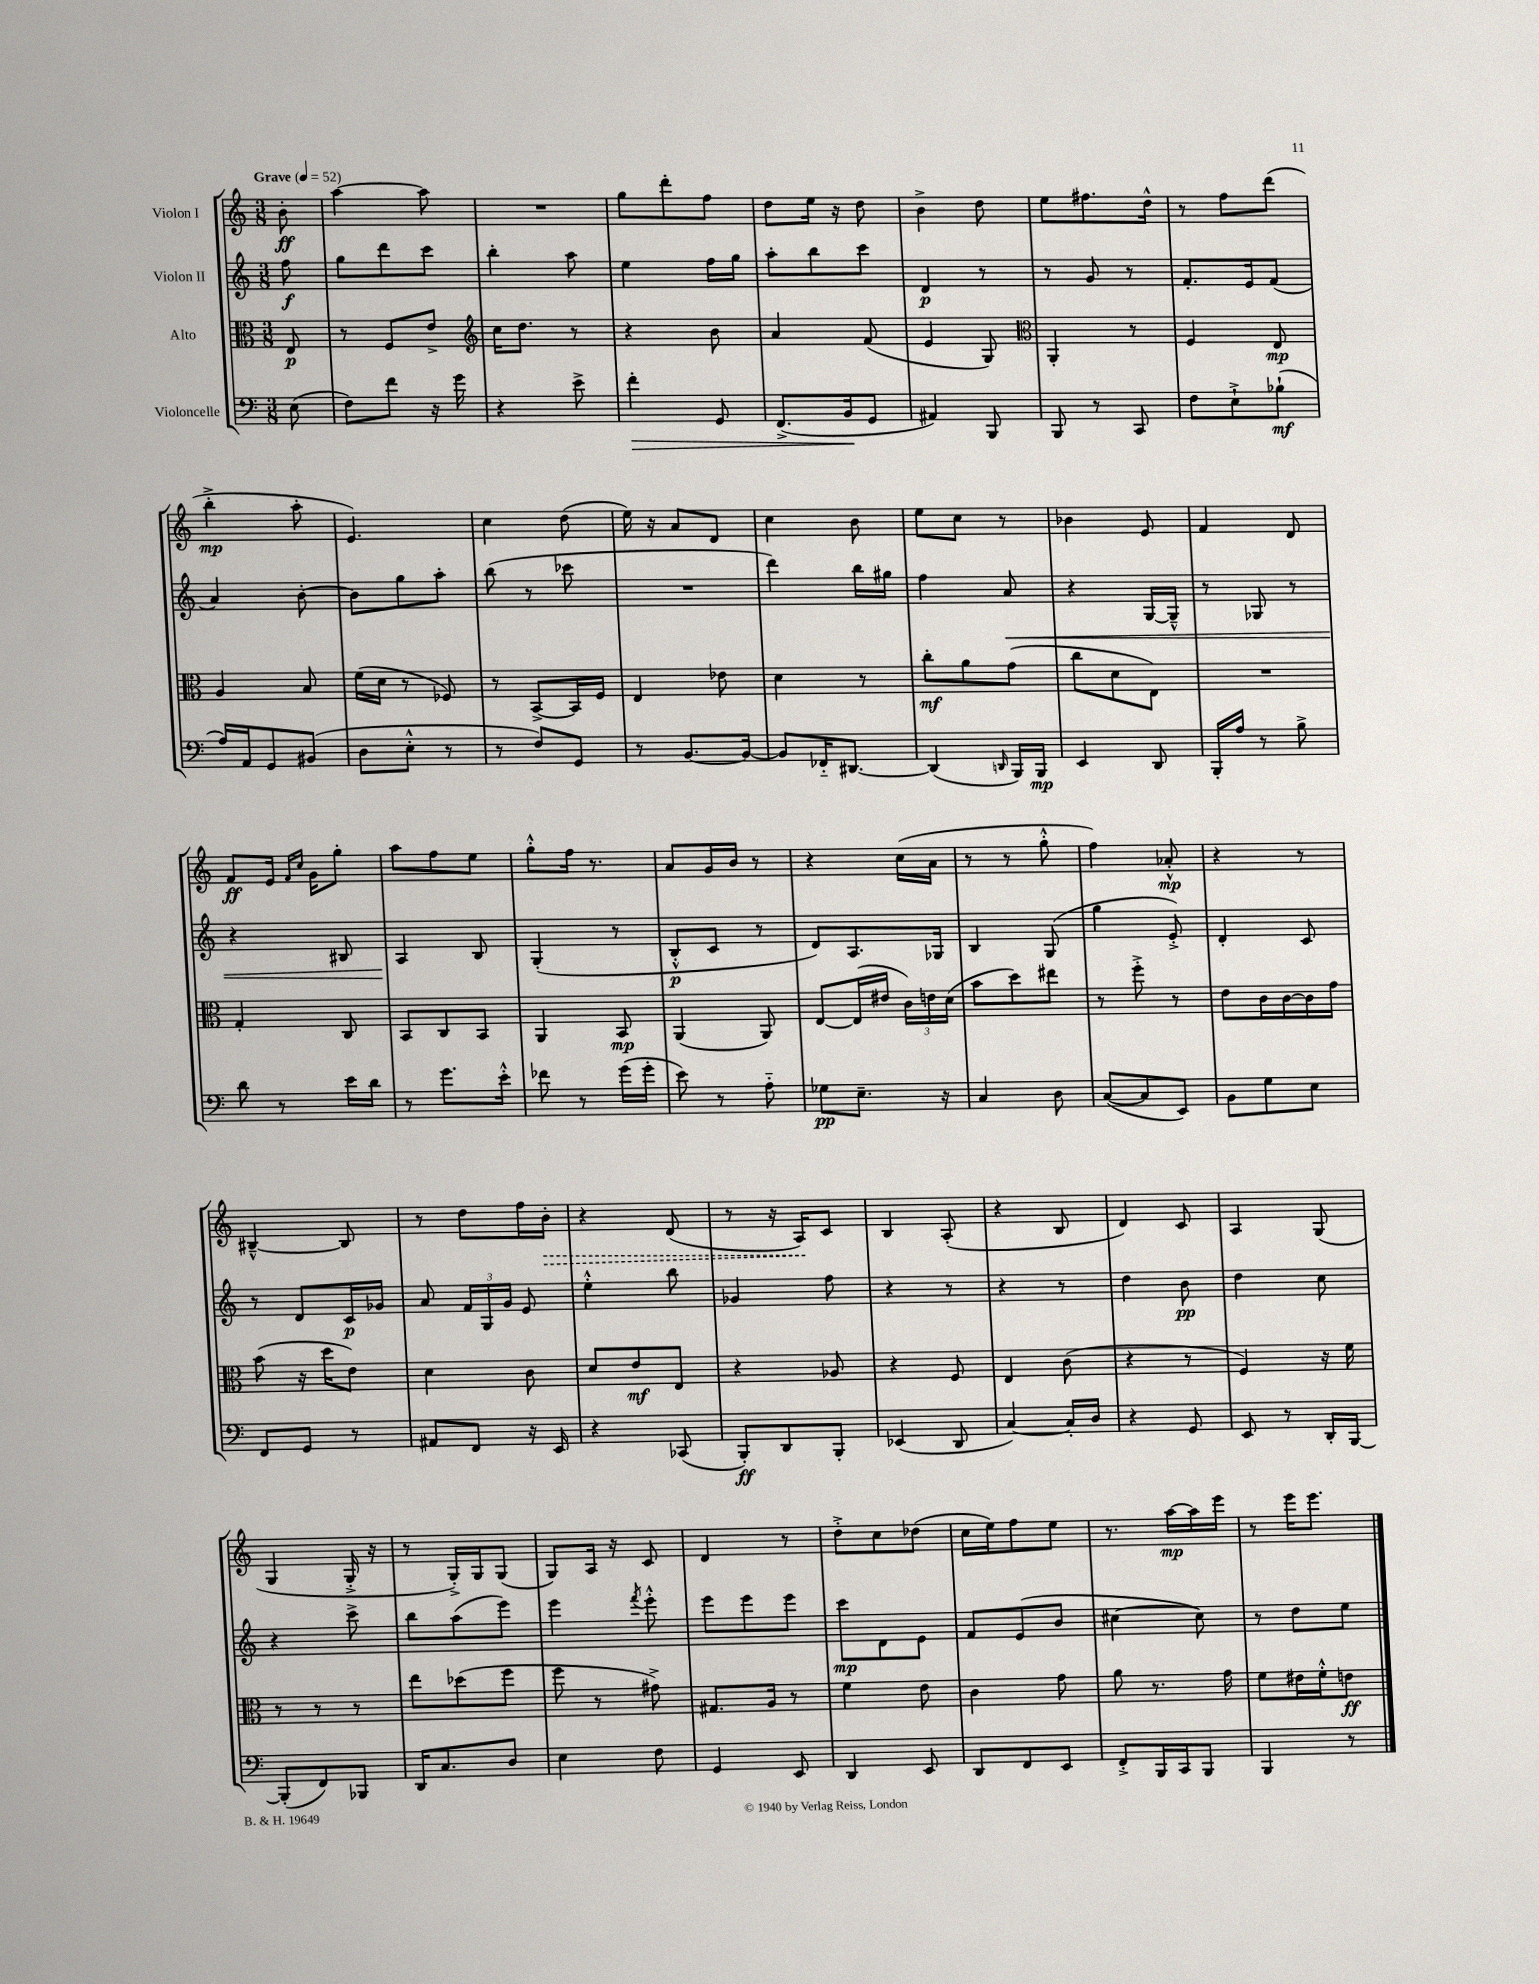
<<
\new StaffGroup <<
\new Staff = "s0" \with { instrumentName = "Violon I" } {
    \clef treble \key c \major \numericTimeSignature \time 3/8 \partial 8 \tempo "Grave" 4 = 52
    \autoBeamOff b'8-.\ff |
    a''4~ a''8 |
    R4. |
    g''8[ d'''8-. f''8] |
    d''8[ e''16] r16 d''8 |
    b'4-> d''8 |
    e''8[ fis''8. d''16]-^ |
    r8 f''8[ d'''8]( |
    b''4-.->\mp a''8-. |
    e'4.) |
    c''4 d''8( |
    e''16) r16 a'8[ d'8] |
    c''4 b'8 |
    e''8[ c''8] r8 |
    bes'4 e'8 |
    f'4 d'8 |
    f'8[\ff e'16] \grace { f'16[ c''16] } g'16[ g''8]-. |
    a''8[ f''8 e''8] |
    g''8[-.-^ f''16] r8. |
    a'8[ g'16 b'16] r8 |
    r4 c''16[( a'16] |
    r8 r8 g''8-.-^ |
    f''4) aes'8-.-^\mp |
    r4 r8 |
    bis4~---^ bis8 |
    r8 d''8[ f''16 \once \override Hairpin.style = #'dashed-line b'16]-.\> |
    r4 d'8( |
    r8 r16 a16[\!) c'8] |
    b4 a8-.( |
    r4 b8 |
    d'4) c'8 |
    a4 g8( |
    g4 g16-.-> r16 |
    r8 g16[-.->) g16 g8]( |
    g8[) a16] r16 c'8 |
    d'4 r8 |
    d''8[-.-> c''8 des''8]( |
    c''16[ e''16) f''8 e''8] |
    r8. a''16[~\mp a''16 e'''16] |
    r8 e'''16[ e'''8.] \bar "|." |
}
\new Staff = "s1" \with { instrumentName = "Violon II" } {
    \clef treble \key c \major \numericTimeSignature \time 3/8 \partial 8
    \autoBeamOff f''8\f |
    g''8[ d'''8 c'''8] |
    b''4-. a''8 |
    e''4 f''16[ g''16] |
    a''8[-. b''8 c'''8] |
    d'4\p r8 |
    r8 g'8 r8 |
    f'8.[-. e'16 f'8]( |
    a'4) b'8~-. |
    b'8[ g''8 a''8]-. |
    b''8( r8 ces'''8 |
    R4. |
    d'''4) b''16[ gis''16] |
    f''4 a'8\< |
    r4 g16[~ g16]---^ |
    r8 ges8 r8 |
    r4 bis8 |
    a4\! b8 |
    g4-.( r8 |
    b8[-.-^\p c'8] r8 |
    d'8[) a8. ges16] |
    b4 g8( |
    g''4 e'8-.->) |
    d'4-. c'8 |
    r8 d'8[ c'16\p ges'16] |
    a'8 \tuplet 3/2 { f'16[ g16 g'16] } e'8 |
    e''4-.-^ b''8 |
    ges'4 f''8 |
    r4 r8 |
    r4 r8 |
    d''4 b'8\pp |
    d''4 c''8 |
    r4 c'''8-> |
    b''8[ a''8( e'''8]) |
    e'''4 \acciaccatura { f'''8 } e'''8-.-^ |
    e'''8[ e'''8 e'''8] |
    c'''8[\mp d'8 e'8] |
    f'8[ e'8( b'8] |
    cis''4~ cis''8) |
    r8 d''8[ e''8] \bar "|." |
}
\new Staff = "s2" \with { instrumentName = "Alto" } {
    \clef alto \key c \major \numericTimeSignature \time 3/8 \partial 8
    \autoBeamOff e8\p |
    r8 f8[ e'8]-> |
    \clef treble c''16[ d''8.] r8 |
    r4 b'8 |
    a'4 f'8( |
    e'4 g8) |
    \clef alto a,4-. r8 |
    f4 e8\mp |
    a4 b8 |
    f'16[( d'16] r8 fes8) |
    r8 b,8[~-> b,16 f16] |
    e4 ees'8 |
    d'4 r8 |
    c''8[-.\mf a'8 g'8]( |
    c''8[ d'8 e8]) |
    R4. |
    g4-. c8 |
    b,8[ c8 b,8] |
    a,4 b,8\mp |
    a,4( a,8) |
    e8[~ e16( eis'16] \tuplet 3/2 { c'16[) e'16 d'16]( } |
    b'8[ d''8) eis''8] |
    r8 f''8-.-> r8 |
    e'8[ c'16 c'16~ c'16 g'16] |
    b'8( r16 d''16[ e'8]) |
    d'4 c'8 |
    d'8[ e'8\mf e8] |
    r4 aes8 |
    r4 f8 |
    e4 c'8( |
    r4 r8 |
    f4) r16 f'16 |
    r8 r8 r8 |
    e''8[ des''8( f''8] |
    f''8 r8 gis'8->) |
    gis8.[ a16] r8 |
    f'4 e'8 |
    c'4 g'8 |
    a'8 r8. g'16 |
    f'8[ eis'16 f'16-.-^ e'8]\ff \bar "|." |
}
\new Staff = "s3" \with { instrumentName = "Violoncelle" } {
    \clef bass \key c \major \numericTimeSignature \time 3/8 \partial 8
    \autoBeamOff e8( |
    f8[) f'8] r16 g'16 |
    r4 e'8-> |
    f'4-.\> g,8 |
    f,8.[->( b,16\! g,8] |
    ais,4) b,,8 |
    b,,8 r8 c,8 |
    f8[ e8-!-> bes8]-!\mf( |
    a16[) a,16 g,8 bis,8]( |
    d8[ e8]-.-^ r8 |
    r8 f8[) g,8] |
    r8 b,8.[~ b,16]~ |
    b,8[ fes,16-_ dis,8.]~ |
    dis,4( \grace { d,16 } b,,16[) b,,16]\mp |
    e,4 d,8 |
    b,,16[-. a16] r8 b8-> |
    d'8 r8 e'16[ d'16] |
    r8 g'8.[ e'16]-.-^ |
    fes'8 r8 g'16[( g'16]-. |
    e'8) r8 a8-_ |
    ges8[\pp e8.]-- r16 |
    c4 d8 |
    c8[~( c8 e,8]) |
    b,8[ g8 e8] |
    f,8[ g,8] r8 |
    ais,8[ f,8] r16 e,16 |
    r4 ces,8( |
    b,,8[-.\ff) d,8 b,,8]-. |
    ees,4( d,8 |
    c4~) c16[-. d16] |
    r4 g,8 |
    e,8 r8 d,16[-. b,,16]~ |
    b,,8[-.( f,8) bes,,8] |
    d,16[ c8. d8] |
    e4 f8 |
    g,4 e,8 |
    d,4 e,8 |
    d,8[ f,8 e,8] |
    f,8[-.-> b,,16 c,16 b,,8] |
    b,,4 r8 \bar "|." |
}
>>
>>
\layout { \context { \Score \remove "Bar_number_engraver" } }
